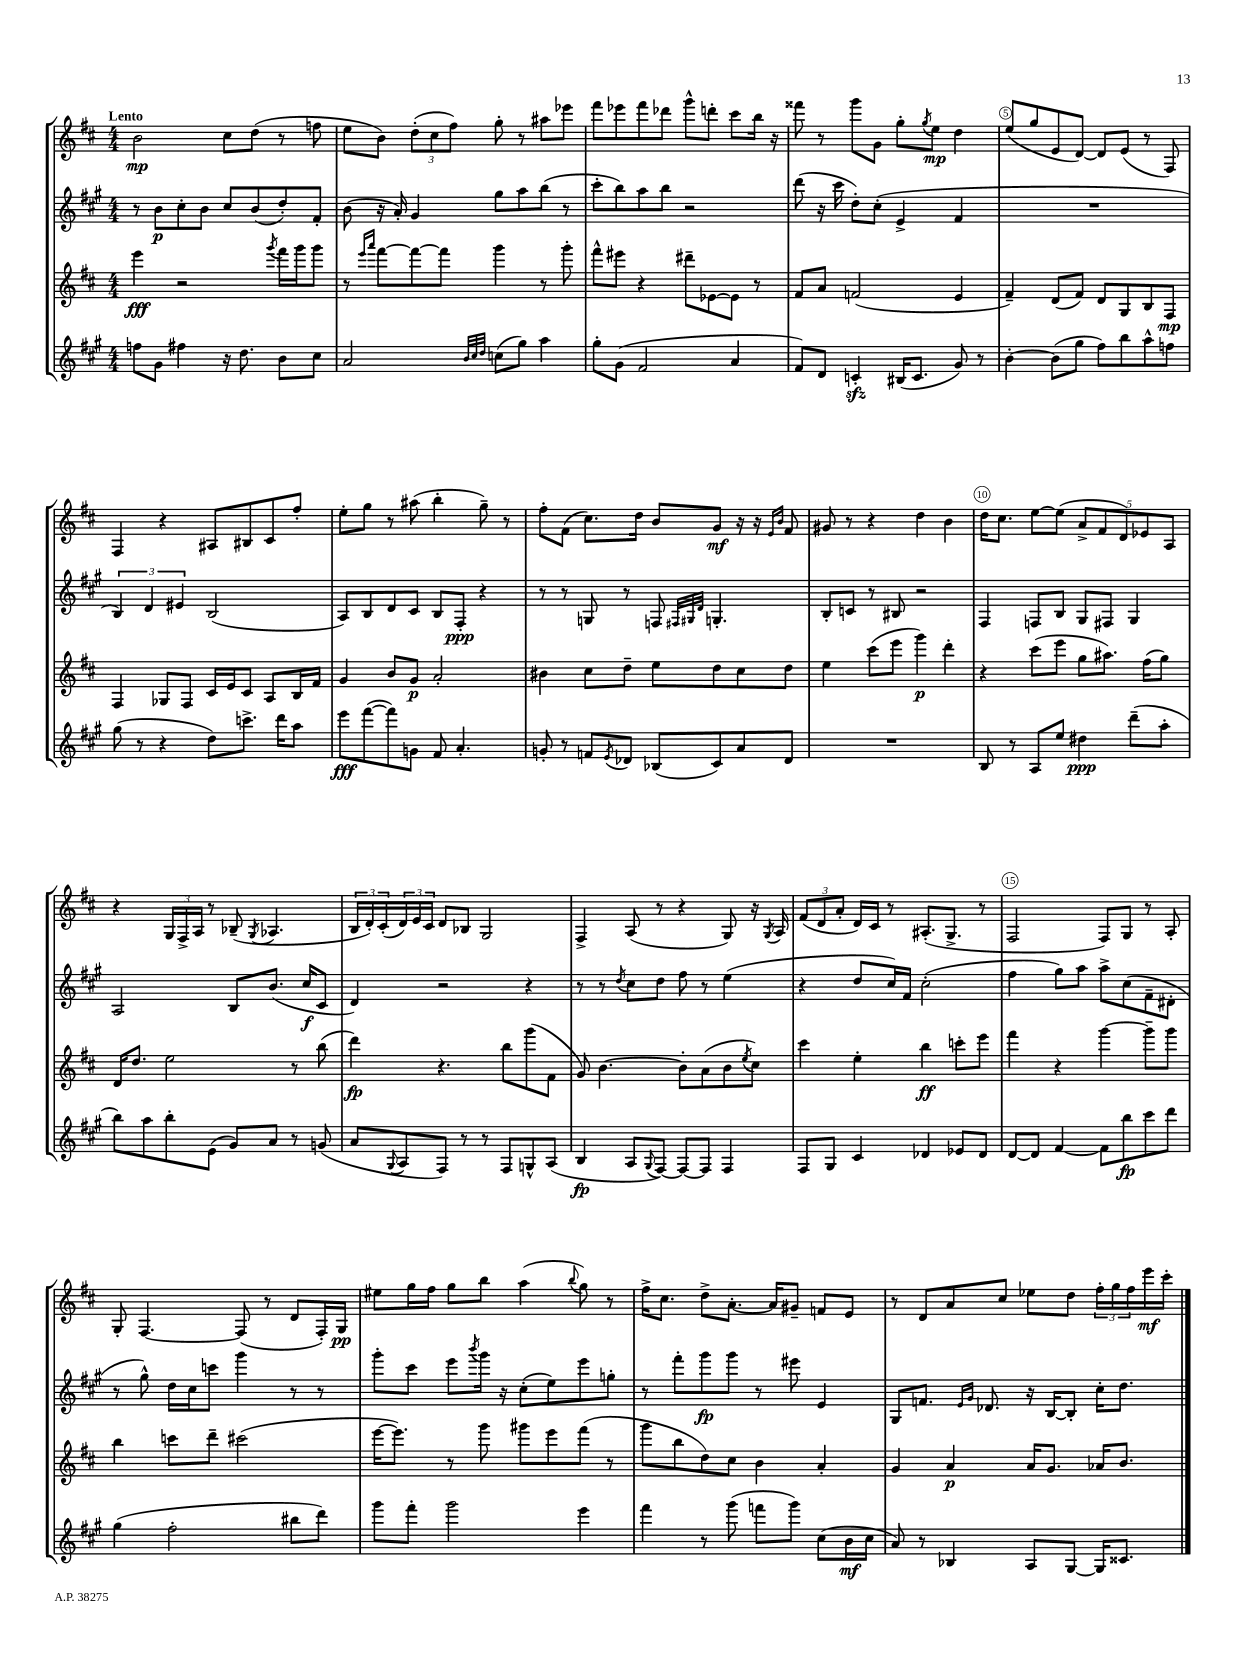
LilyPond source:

<<
\new StaffGroup <<
\new Staff = "s0" {
    \clef treble \key d \major \numericTimeSignature \time 4/4 \tempo "Lento"
    b'2\mp cis''8 d''8( r8 f''8 |
    e''8 b'8) \tuplet 3/2 { d''8-.( cis''8 fis''8) } g''8-. r8 ais''8 ees'''8 |
    fis'''8 ees'''8 fis'''8 des'''8 g'''8-^ d'''8-. cis'''8 b''16 r16 |
    fisis'''8 r8 g'''8 g'8 g''8-. \acciaccatura { g''8 } e''8\mp d''4 |
    e''8( g''8 e'8 d'8~) d'8 e'8( r8 fis8) |
    fis4 r4 ais8 bis8 cis'8 fis''8-. |
    e''8-. g''8 r8 ais''8( b''4-. g''8--) r8 |
    fis''8-. fis'8( cis''8.) d''16 b'8 g'8\mf r16 r16 \grace { e'16 b'16 } fis'8 |
    gis'8 r8 r4 d''4 b'4 |
    d''16 cis''8. e''8~ e''8( \tuplet 5/4 { a'8-> fis'8 d'8) ees'8 a8 } |
    r4 \tuplet 3/2 { g16 fis16-> a16 } r8 bes8--( \acciaccatura { g8 } aes4. |
    \tuplet 3/2 { b16 d'16-.) cis'16-.( } \tuplet 3/2 { d'16) e'16 cis'16 } d'8 bes8 g2 |
    fis4-> a8( r8 r4 g8) r16 \acciaccatura { g8 } a16 |
    \tuplet 3/2 { fis'8( d'8 a'8-. } d'16) cis'16 r8 ais8.-.( g8.-> r8 |
    fis2 fis8) g8 r8 a8-. |
    g8-. fis4.~ fis8( r8 d'8 fis16-.) g16\pp |
    eis''8 g''16 fis''16 g''8 b''8 a''4( \appoggiatura { b''8 } g''8) r8 |
    fis''16-> cis''8. d''8-> a'8.~-. a'16 gis'8-- f'8 e'8 |
    r8 d'8 a'8 cis''8 ees''8 d''8 \tuplet 3/2 { fis''16-. g''16 fis''16 } e'''16\mf cis'''16-. \bar "|." |
}
\new Staff = "s1" {
    \clef treble \key a \major \numericTimeSignature \time 4/4
    r8 b'8\p cis''8-. b'8 cis''8 b'8( d''8-.) fis'8-. |
    b'8( r16 a'16-.) gis'4 gis''8 a''8 b''8( r8 |
    cis'''8-. b''8) a''8 b''8 r2 |
    d'''8( r16 cis'''16 d''8-.) cis''8-.( e'4-> fis'4 |
    R1 |
    \tuplet 3/2 { b4) d'4 eis'4 } b2( |
    a8) b8 d'8 cis'8 b8 fis8-.\ppp r4 |
    r8 r8 g8 r8 f8 \grace { fis32 gis32 d'32 } g4.-. |
    b8-. c'8 r8 bis8 r2 |
    fis4 f8 b8 gis8 fis8 gis4 |
    a2 b8 b'8.( cis''16\f cis'8 |
    d'4) r2 r4 |
    r8 r8 \acciaccatura { d''8 } cis''8 d''8 fis''8 r8 e''4( |
    r4 d''8 cis''16) fis'16 cis''2-.( |
    fis''4 gis''8) a''8 a''8-> cis''8( fis'8-- dis'8-. |
    r8 gis''8-^) d''16 cis''16 c'''8 gis'''4 r8 r8 |
    gis'''8-. cis'''8 e'''8 \acciaccatura { b'''8 } gis'''16 r16 cis''8-.( e''8) e'''8 g''8-. |
    r8 fis'''8-. gis'''8\fp gis'''8 r8 eis'''8 e'4 |
    gis8 f'8. \grace { e'16 gis'16 } des'8. r16 b16~ b8-. cis''16-. d''8. \bar "|." |
}
\new Staff = "s2" {
    \clef treble \key d \major \numericTimeSignature \time 4/4
    e'''4\fff r2 \acciaccatura { g'''8 } fis'''16 g'''16 g'''8 |
    r8 \grace { e'''16 a'''16 } fis'''8~ fis'''8~ fis'''8 g'''4 r8 g'''8-. |
    fis'''8-^ eis'''8 r4 dis'''8-- ees'8~ ees'8 r8 |
    fis'8 a'8 f'2( e'4 |
    fis'4--) d'8( fis'8) d'8 g8 b8 fis8\mp |
    fis4 ges8 fis8 cis'16 e'16 cis'8 a8 b16 fis'16 |
    g'4 b'8 g'8\p a'2-. |
    bis'4 cis''8 d''8-- e''8 d''8 cis''8 d''8 |
    e''4 cis'''8( e'''8 g'''4\p) d'''4-. |
    r4 cis'''8( e'''8 g''8 ais''8.) fis''16( g''8) |
    d'16 d''8. e''2 r8 b''8( |
    d'''4\fp) r4. b''8 g'''8( fis'8 |
    g'8) b'4.~ b'8-. a'8( b'8 \acciaccatura { e''8 } cis''8) |
    cis'''4 e''4-. b''4\ff c'''8-. e'''8 |
    fis'''4 r4 g'''4~ g'''8-- g'''8 |
    b''4 c'''8 d'''8-- cis'''2( |
    e'''16~ e'''8.) r8 g'''8 gis'''8 e'''8 fis'''8( r8 |
    g'''8 b''8 d''8) cis''8 b'4 a'4-. |
    g'4 a'4\p a'16 g'8. aes'16 b'8. \bar "|." |
}
\new Staff = "s3" {
    \clef treble \key a \major \numericTimeSignature \time 4/4
    f''8 gis'8 fis''4 r16 d''8. b'8 cis''8 |
    a'2 \grace { b'32 cis''32 d''32 } c''8( gis''8) a''4 |
    gis''8-. gis'8( fis'2 a'4 |
    fis'8) d'8 c'4-.\sfz bis16( c'8. gis'8) r8 |
    b'4~-. b'8( gis''8 fis''8) b''8 a''8-^ f''8 |
    gis''8( r8 r4 d''8) c'''8.-> d'''16 a''8 |
    e'''8\fff fis'''8~( fis'''8) g'8 fis'8 a'4.-. |
    g'8-. r8 f'8 \acciaccatura { e'8 } des'8 bes8( cis'8) a'8 des'8 |
    R1 |
    b8 r8 a8 e''8 dis''4\ppp d'''8--( a''8-. |
    b''8) a''8 b''8-. e'8( gis'8) a'8 r8 g'8( |
    a'8 \appoggiatura { gis8 } a8 fis8) r8 r8 fis8 g8-^ a8( |
    b4\fp a8 \appoggiatura { gis8 } fis8~) fis8~ fis8 fis4 |
    fis8 gis8 cis'4 des'4 ees'8 des'8 |
    d'8~ d'8 fis'4~ fis'8 b''8\fp cis'''8 d'''8 |
    gis''4( fis''2-. bis''8 d'''8) |
    gis'''8 fis'''8-. gis'''2 e'''4 |
    fis'''4 r8 gis'''8( f'''8 gis'''8) cis''8( b'16\mf cis''16 |
    a'8) r8 bes4 a8 gis8~ gis16 cisis'8. \bar "|." |
}
>>
>>
\layout { \context { \Score \override BarNumber.break-visibility = ##(#f #t #t) barNumberVisibility = #(every-nth-bar-number-visible 5) \override BarNumber.stencil = #(make-stencil-circler 0.1 0.3 ly:text-interface::print) } }
